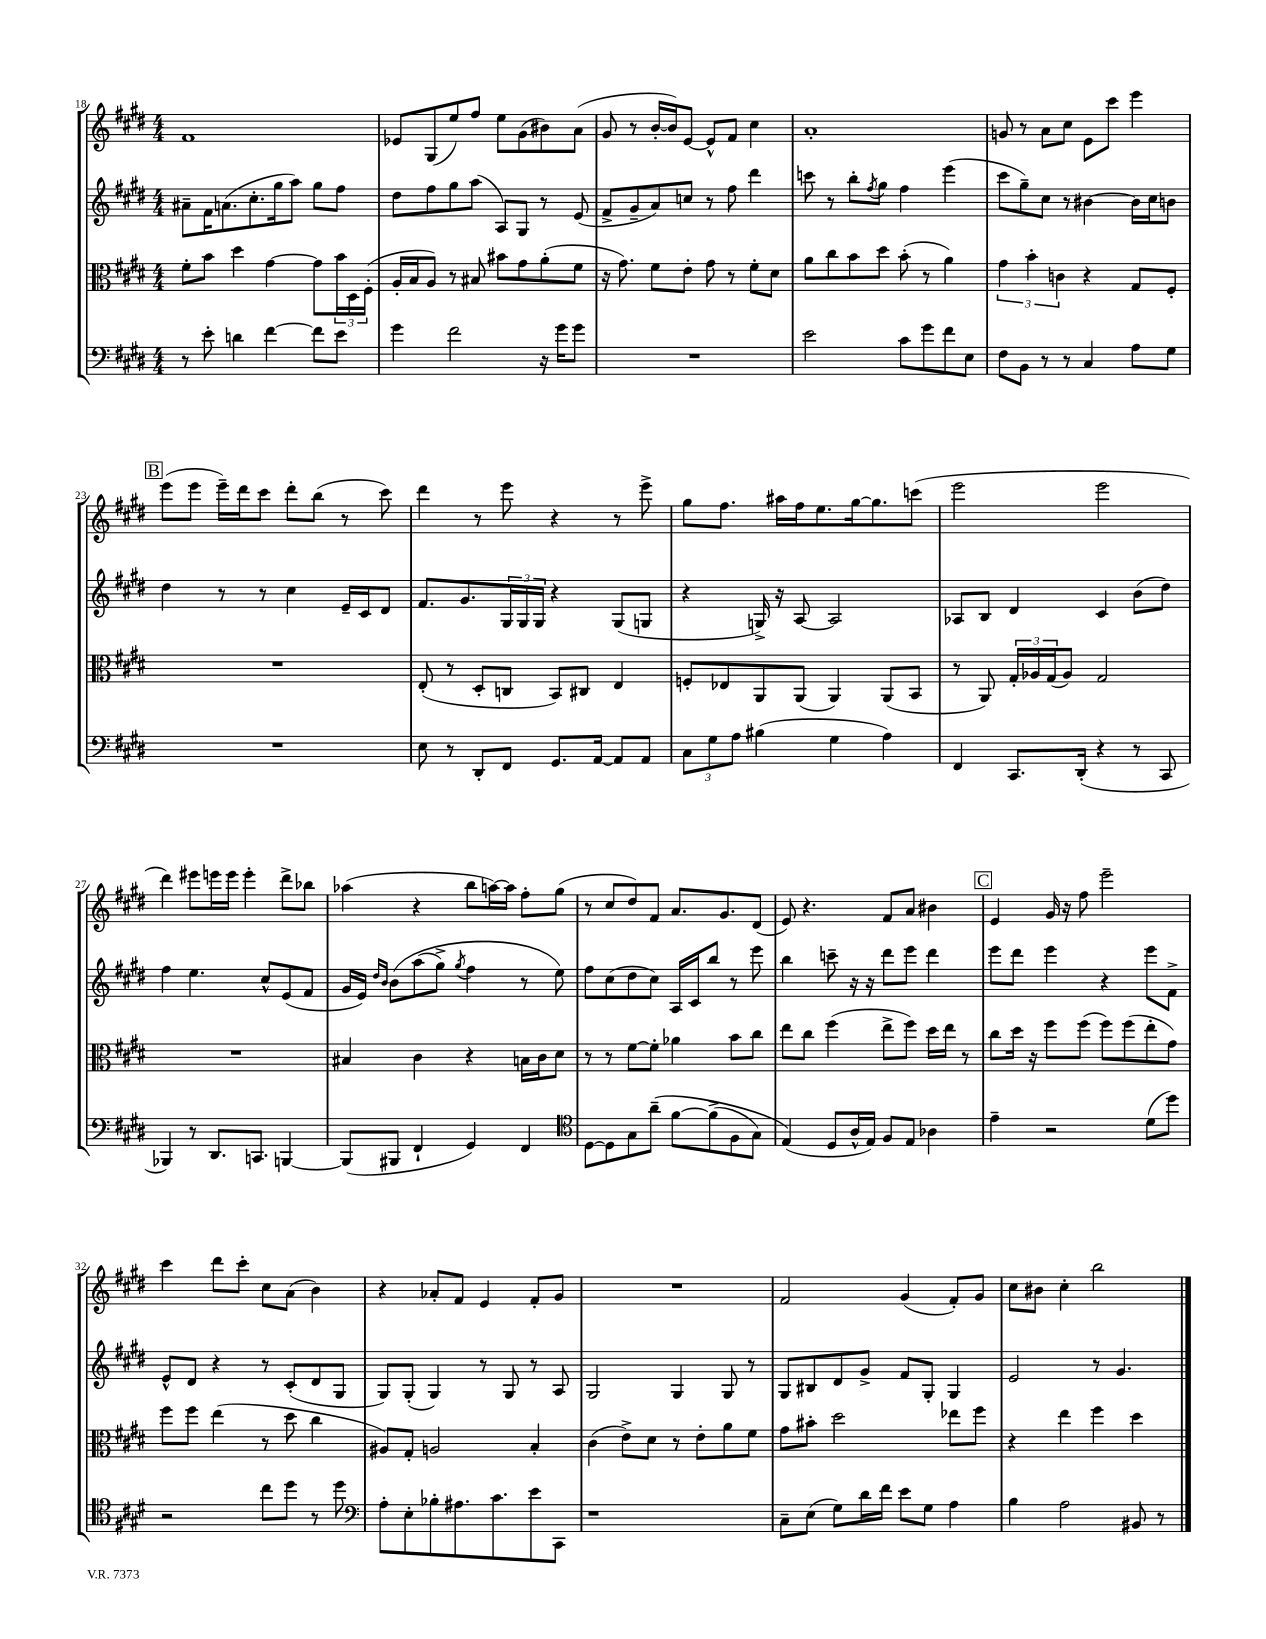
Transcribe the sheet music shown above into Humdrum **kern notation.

**kern	**kern	**kern	**kern
*staff4	*staff3	*staff2	*staff1
*clefF4	*clefC3	*clefG2	*clefG2
*k[f#c#g#d#]	*k[f#c#g#d#]	*k[f#c#g#d#]	*k[f#c#g#d#]
*M4/4	*M4/4	*M4/4	*M4/4
8r	8f#'\L	8a#~\L	1f#
8e'\	8b\J	16f#\K	.
.	.	(8.a\	.
4d\	4dd#\	.	.
.	.	8.cc#'\	.
[4f#\	[4g#\	.	.
.	.	16gg#\k	.
.	.	8aa\J)	.
8f#\]L	8g#\]L	8gg#\L	.
8e\J	24b\L	8ff#\J	.
.	24D#\	.	.
.	(24F#'\JJ	.	.
=	=	=	=
4g#\	16A'/LL	8dd#\L	8e-/L
.	16B/J	.	.
.	8A/J)	8ff#\	(8G#/
2f#\	8r	8gg#\	8ee/)
.	8B#/	(8aa\J	8ff#/J
.	8b#\L	8A/L)	8ee\L
.	8g#\	8G#/J	(8g#\
16r	(8a'\	8r	8b#\)
16g#\LK	.	.	.
8g#\J	8f#\J	(8e/	(8a\J
=	=	=	=
1r	16r	8f#^/L	8g#/
.	8.g#\)	.	.
.	.	8g#~/	8r
.	8f#\L	8a/)	[16b'/LL
.	.	.	16b/]J)
.	8e'\J	8cc/J	[8e/J
.	8g#\	8r	8e^^/]L
.	8r	8ff#\	8f#/J
.	8f#'\L	4ddd#\	4cc#\
.	8d#\J	.	.
=	=	=	=
2e\	8a\L	8ccc\	1a'
.	8cc#\	8r	.
.	8b\	8bb'\L	.
.	.	8qff#/	.
.	8dd#\J	8gg#\J	.
8c#\L	(8b'\	4ff#\	.
8g#\	8r	.	.
8f#\	4a\)	(4eee\	.
8E\J	.	.	.
=	=	=	=
8F#\L	6g#\	8ccc#\L	8g/
8BB\J	.	8gg#~\)	8r
.	6b'\	.	.
8r	.	8cc#\J	8a\L
.	6c\	.	.
8r	.	8r	8cc#\J
4C#/	4r	[4b#\	8e\L
.	.	.	8ccc#\J
8A\L	8G#/L	16b#\]LL	4eee\
.	.	16cc#\J	.
8G#\J	8F#'/J	8b\J	.
=	=	=	=
1r	1r	4dd#\	(8eee\L
.	.	.	8eee\J
.	.	8r	16eee~\LL)
.	.	.	16ddd#\J
.	.	8r	8ccc#\J
.	.	4cc#\	8ddd#'\L
.	.	.	(8bb\J
.	.	16e~/LL	8r
.	.	16c#/J	.
.	.	8d#/J	8ccc#\)
=	=	=	=
8E\	(8E'/	8.f#/L	4ddd#\
8r	8r	.	.
.	.	8.g#/	.
8DD#'/L	8D#'/L	.	8r
8FF#/J	8C/J	24G#/L	8eee\
.	.	24G#/	.
.	.	24G#/JJ	.
8.GG#/L	8BB/L)	4r	4r
.	8C#/J	.	.
[16AA/Jk	.	.	.
8AA/]L	4E/	(8G#/L	8r
8AA/J	.	8G/J	8eee^\
=	=	=	=
12C#\L	8F'/L	4r	8gg#\L
12G#\	.	.	.
.	8E-/	.	8.ff#\J
12A\J	.	.	.
(4B#\	8AA/	16G^/)	.
.	.	16r	16aa#\LL
.	(8AA/J	[8A/	16ff#\J
.	.	.	8.ee\
4G#\	4AA/)	2A/]	.
.	.	.	[16gg#\k
.	.	.	8.gg#\]
4A\)	(8AA/L	.	.
.	8BB/J	.	(8ccc\J
=	=	=	=
4FF#/	8r	8A-/L	2eee\
.	8AA/)	8B/J	.
8.CC#/L	24G#'/LL	4d#/	.
.	24A-/	.	.
.	(24G#/J	.	.
.	8A-/J)	.	.
(16DD#'/Jk	.	.	.
4r	2G#/	4c#/	2eee\
8r	.	(8b\L	.
8CC#/	.	8dd#\J)	.
=	=	=	=
4BBB-/)	1r	4ff#\	4ddd#\)
8r	.	4.ee\	8eee#\L
8.DD#/L	.	.	16eee\L
.	.	.	16eee\JJ
.	.	.	4eee'\
8.CC/J	.	.	.
.	.	8cc#^^/L	.
[4BBB/	.	(8e/	8ddd#^\L
.	.	8f#/J	8bb-\J
=	=	=	=
(8BBB/]L	4B#/	16g#/LL	(4aa-\
.	.	16e/JJ)	.
.	.	16qqdd#/LL	.
.	.	16qqb/JJ	.
8BBB#/J	.	&(8b\L	.
4FF#`/	4c#\	(8aa\	4r
.	.	8gg#^\J)	.
.	.	8qgg#/	.
4GG#/)	4r	4ff#\	8bb\L
.	.	.	[16aa\L)
.	.	.	16aa\]JJ
4FF#/	16B\LL	8r	8ff#'\L
.	16c#\J	.	.
.	8d#\J	8ee\&)	(8gg#\J
=	=	=	=
*clefC4	*	*	*
[8D#\L	8r	8ff#\L	8r
8D#\]	8r	(8cc#\	8cc#/L
8G#\	[8f#\L	8dd#\	8dd#/)
&(8a~\J	8f#'\]J	8cc#\J)	8f#/J
[8f#\L	4a-\	16A/LL	8.a/L
.	.	16c#/J	.
(8f#^\]	.	8bb/J	.
.	.	.	8.g#/
8F#\	8b\L	8r	.
8G#\J)	8cc#\J	8eee\	(8d#/J
=	=	=	=
(4E/&)	8ee\L	4bb\	8e/)
.	8cc#\J	.	4.r
8D#/L	(4ff#\	8ccc~\	.
16A^^/L	.	16r	.
16E/JJ)	.	16r	.
8F#/L	8ee^\L	8ddd#\L	8f#/L
8E/J	8ff#\J)	8eee\J	8a/J
4A-\	16dd#\LL	4ddd#\	4b#\
.	16ee\JJ	.	.
.	8r	.	.
=	=	=	=
4e~\	8cc#\L	8eee\L	4e/
.	16dd#\Jk	8ddd#\J	.
.	16r	.	.
2r	8ff#\L	4eee\	16g#/
.	.	.	16r
.	(8ff#\J	.	8ff#\
.	8ff#\L)	4r	2eee~\
.	(8ff#\	.	.
(8d#\L	8ee'\	8eee\L	.
8dd#\J)	8g#\J)	8f#^\J	.
=	=	=	=
2r	8ff#\L	8e^^/L	4ccc#\
.	8ff#\J	8d#/J	.
.	(4ee\	4r	8ddd#\L
.	.	.	8ccc#'\J
8cc#\L	8r	8r	8cc#\L
8dd#\J	8dd#\	(8c#'/L	(8a\J
8r	4cc#\	8d#/	4b\)
8dd#\	.	8G#/J	.
=	=	=	=
*clefF4	*	*	*
8A'\L	8A#/L)	8G#/L)	4r
8E'\	8G#'/J	(8G#'/J	.
8B-'\	2A/	4G#/)	8a-'/L
8.A#\	.	.	8f#/J
.	.	8r	4e/
8.c#\	.	.	.
.	.	8G#/	.
8e\	4B'/	8r	8f#'/L
8CC#\J	.	8A/	8g#/J
=	=	=	=
1r	(4c#\	2G#/	1r
.	8e^\L)	.	.
.	8d#\J	.	.
.	8r	4G#/	.
.	8e'\L	.	.
.	8a\	8G#/	.
.	8f#\J	8r	.
=	=	=	=
8C#~\L	8g#\L	8G#/L	2f#/
(8E\J	8b#'\J	8B#/	.
8G#\L)	2dd#\	8d#/	.
16d#\L	.	8g#^/J	.
16f#\JJ	.	.	.
8e\L	.	8f#/L	(4g#/
8G#\J	.	8G#'/J	.
4A\	8ee-\L	4G#/	8f#'/L)
.	8ff#\J	.	8g#/J
=	=	=	=
4B\	4r	2e/	8cc#\L
.	.	.	8b#\J
2A\	4ee\	.	4cc#'\
.	4ff#\	8r	2bb\
.	.	4.g#/	.
8BB#/	4dd#\	.	.
8r	.	.	.
==	==	==	==
*-	*-	*-	*-
